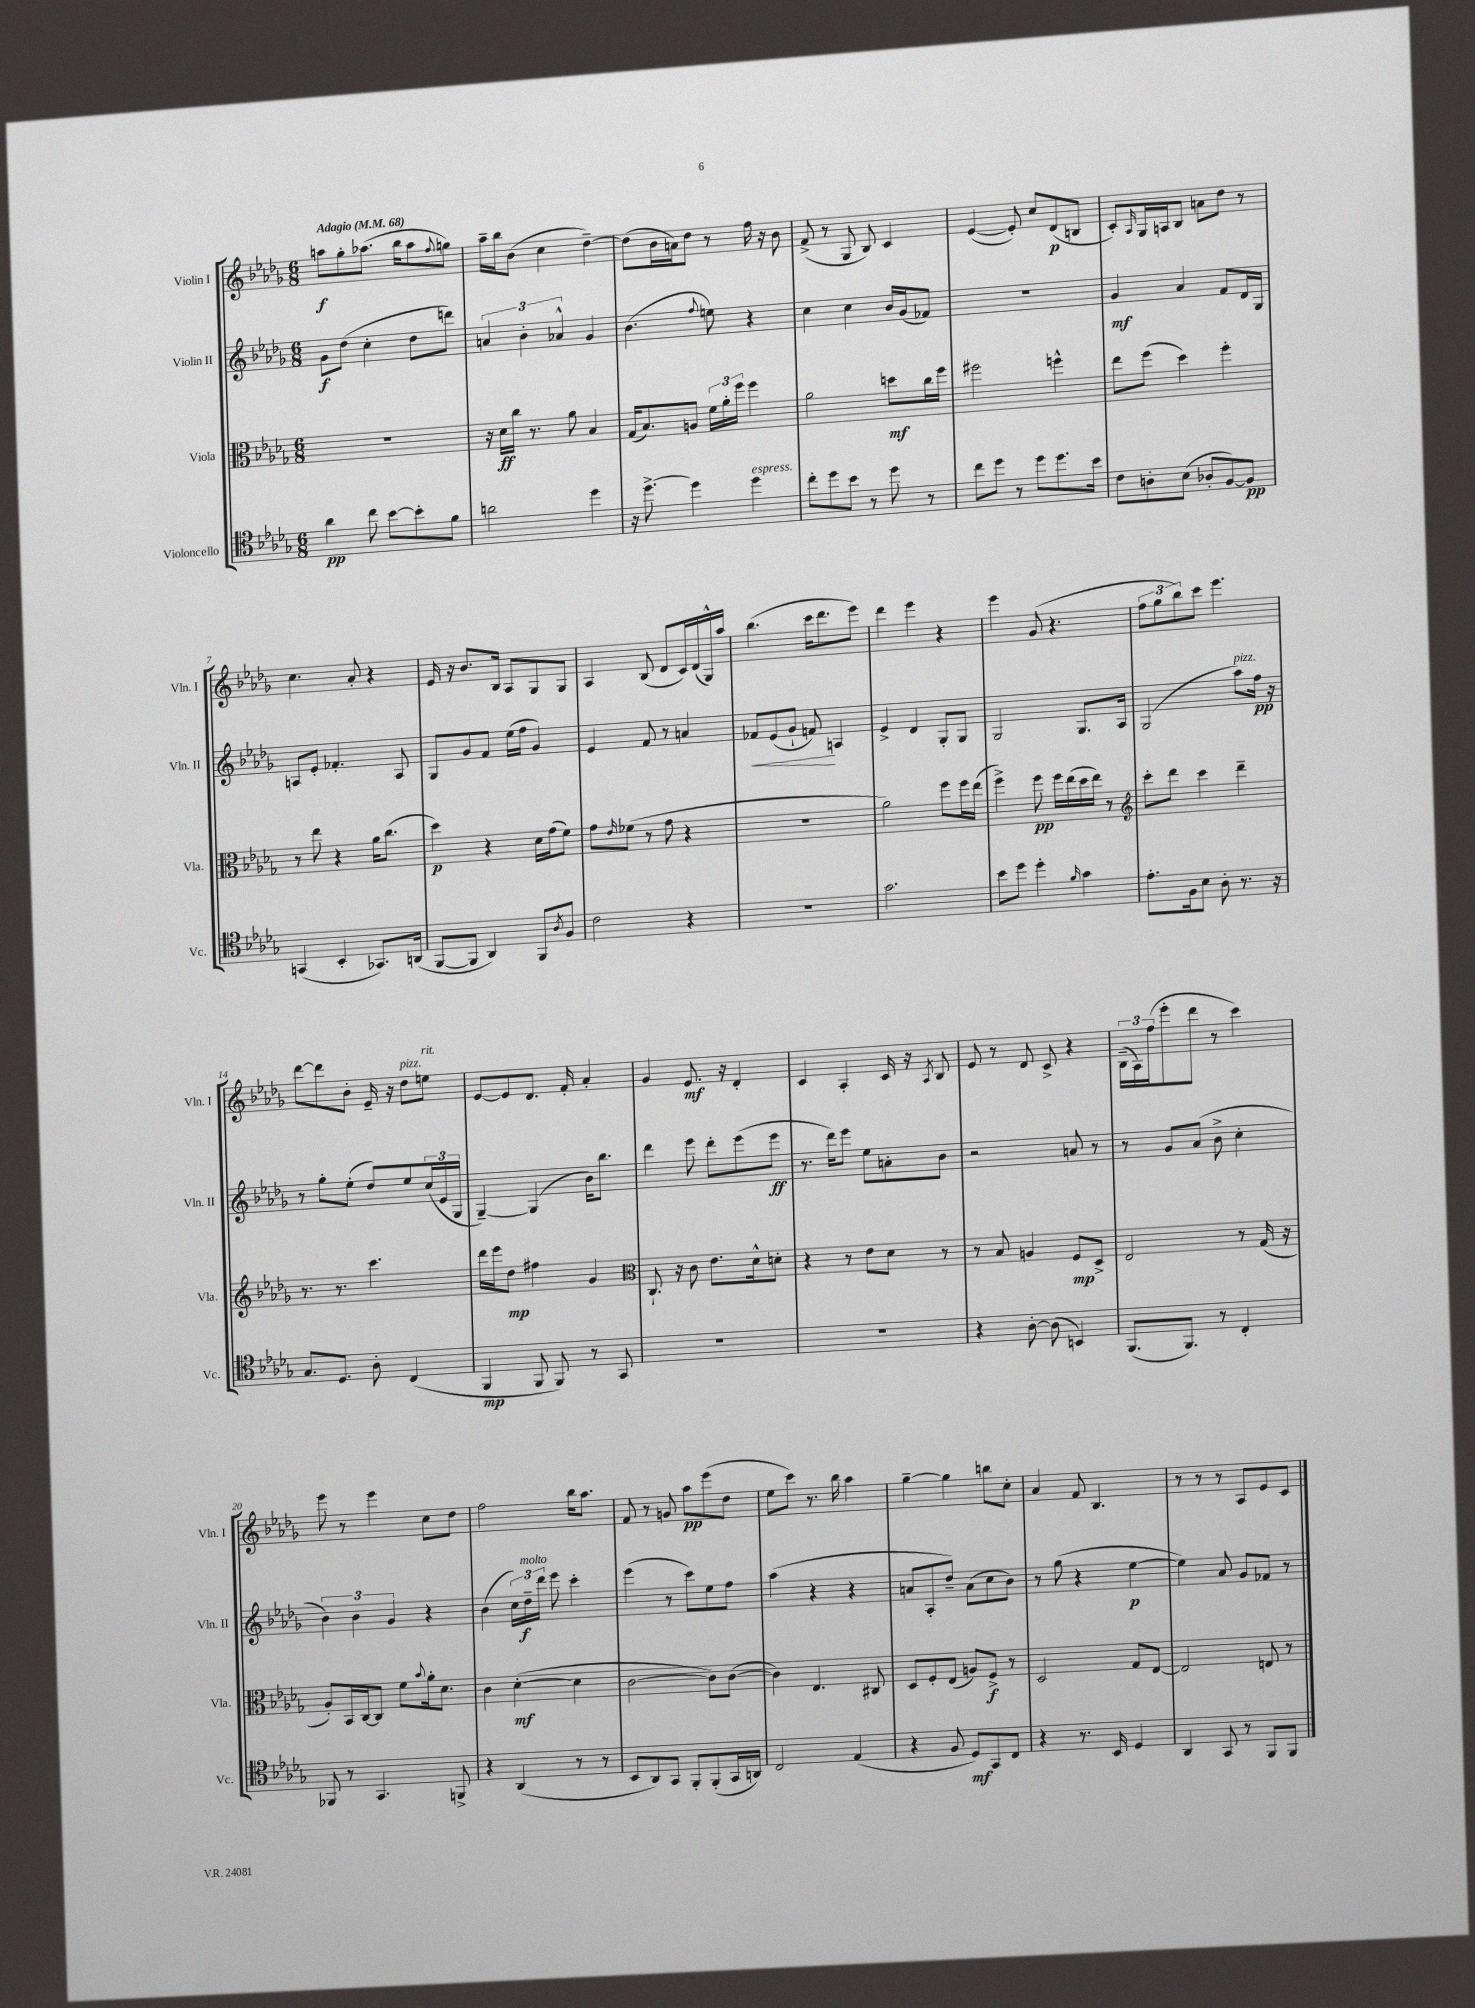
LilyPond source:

<<
\new StaffGroup <<
\new Staff = "s0" \with { instrumentName = "Violin I" shortInstrumentName = "Vln. I" } {
    \clef treble \key des \major \numericTimeSignature \time 6/8 \tempo "Adagio" 4 = 68
    a''8\f ges''8-. aes''8.( bes''16 aes''8 \appoggiatura { f''8 } g''8) |
    aes''16-- bes''16 bes'8( c''4 des''4~--) |
    des''8( bes'16 a'16) des''8 r8 f''16 r16 bes'8 |
    f'8->( r8 ges8 bes8) c'4 |
    ees'4~( ees'8-.) c''8 des'8\p( b8 |
    c'8-.) \grace { aes16 } ges16 a16 bes8 a'8 des''8 r8 |
    c''4. aes'8-. r4 |
    ees'16 r16 bes'8. bes16 aes8 ges8 ges8 |
    aes4 bes8( des'8 c'16) des'16( ges16-^) aes''16 |
    bes''4.( c'''16 des'''8. ees'''8) |
    des'''4 ees'''4 r4 |
    ees'''4 ges'8( r4. |
    \tuplet 3/2 { f''8 ges''8 bes''8) } c'''8 ees'''4. |
    des'''8~ des'''8 bes'8-. ees'16-- r16 des''8^\markup { \italic "pizz." } e''8^\markup { \italic "rit." } |
    ees'8~ ees'8 des'8. f'16-. aes'4-. |
    ges'4 ees'8.\mf r16 des'4-. |
    c'4 aes4-. c'16 r16 \acciaccatura { aes8 } bes8 |
    ees'8 r8 des'8 c'8-> r4 |
    \tuplet 3/2 { bes16--( aes16) f''16( } ees'''8-. des'''8 r8 c'''4) |
    ees'''8 r8 ees'''4 c''8 des''8 |
    f''2 bes''16 aes''8. |
    f'8 r8 g'8 aes''8\pp ees'''8( des''8 |
    ees''8 c'''8) r8. bes''16 aes''4 |
    ges''4~-- ges''4 b''8 c''8-. |
    aes'4 f'8 bes4. |
    r8 r8 r8 aes8 ees'8 c'8 \bar "|." |
}
\new Staff = "s1" \with { instrumentName = "Violin II" shortInstrumentName = "Vln. II" } {
    \clef treble \key des \major \numericTimeSignature \time 6/8
    ges'8\f des''8( c''4-. des''8 d'''8) |
    \tuplet 3/2 { a'4 bes'4-. aes'4-^ } ges'4 |
    bes'4.( \appoggiatura { f''8 } e''8) r4 |
    c''4 c''4 bes'16 ges'16( fes'8) |
    R2. |
    ges'4\mf aes'4 f'8 des'16 ges16 |
    a8 ees'8-. fes'4.-. a8 |
    ges8 ges'8 f'8 ees''16( f''16 ges'4) |
    ees'4 f'8 r8 a'4 |
    fes'8\< ees'8( ges'8-! f'8\!) a4 |
    ees'4-> des'4 ges8-. ges8 |
    ges2 ges8. aes16 |
    ges2( aes''8^\markup { \italic "pizz." }) f''16\pp r16 |
    r8 ges''8-. ees''8-.( des''8) ees''8 \tuplet 3/2 { c''16( ees'16 ges16 } |
    ges4~--) ges4( bes'16) bes''8. |
    des'''4 ees'''8 des'''8-. ees'''8( ees'''8\ff |
    r8. des'''16) ees'''8 ees''8 a'8-. bes'8 |
    r2 a'8 r8 |
    r8 ges'8 aes'8( bes'8-> c''4-. |
    \tuplet 3/2 { bes'4) bes'4 ges'4 } r4 |
    bes'4( \tuplet 3/2 { c''16) des''16--\f^\markup { \italic "molto" } des'''16 } ees'''8 c'''4-. |
    ees'''4( r8 c'''8) ees''8 f''8 |
    aes''4( r4 r4 |
    a'8 aes8-. des''8--) a'8( c''8 bes'8) |
    r8 ges''8( r4 ees''4~\p |
    ees''4) aes'8 ges'8 fes'8 r8 \bar "|." |
}
\new Staff = "s2" \with { instrumentName = "Viola" shortInstrumentName = "Vla." } {
    \clef alto \key des \major \numericTimeSignature \time 6/8
    R2. |
    r16 des'16\ff c''16 r8. aes'8 bes4 |
    ges16( bes8.) a8 \tuplet 3/2 { f'16 aes'16-. f''16 } f''4 |
    aes'2 d''8\mf c''16 f''16 |
    fis''2 f''4-^ |
    ees''8 f''8( des''4) f''4-. |
    r8 ees''8 r4 aes'16 c''8.( |
    des''4\p) r4 des'16 ges'16( f'8) |
    ges'8 \grace { ees'16 } fes'8( r8 ges'8 r4 |
    R2. |
    aes'2) f''8 f''16 ees''16( |
    f''4->) f''8\pp f''16 ees''16( des''16 ees''16) r8 |
    \clef treble c'''8-. des'''8 c'''4 des'''4-- |
    r8. r8. c'''4. |
    des'''16 ees'''16 des''8\mp fis''4 ges'4 |
    \clef alto c8.-! r16 c'8 ees'8. des'16-^ d'8-. |
    r4 r8 ees'8 des'8 r8 |
    r8 bes8 a4 f8\mp des8-> |
    ees2 r8 ges16( r16 |
    aes8-.) bes,16 c16~ c8 f'8 \appoggiatura { bes'8 } aes'16-. des'8. |
    c'4 des'4~-.\mf( des'4 |
    c'2~ c'8) c'8~( |
    c'4) ees4. cis8 |
    des8 f8-. ees8( a8) f8->\f r8 |
    des2 ges8 ees8~ |
    ees2 e8 r8 \bar "|." |
}
\new Staff = "s3" \with { instrumentName = "Violoncello" shortInstrumentName = "Vc." } {
    \clef tenor \key des \major \numericTimeSignature \time 6/8
    aes'4\pp c''8 bes'8~ bes'8-. f'8 |
    a'2 des''4 |
    r16 des''8.~-> des''4 des''4^\markup { \italic "espress." } |
    c''8-. des''8 bes'8 r8 des''8 r8 |
    c''8 des''8 r8 des''8 des''8. bes'16 |
    c'8 a8-. bes8( aes8-. f8~) f8\pp |
    g,4( bes,4-. ges,8.) a,16( |
    f,8~ f,8 aes,4) f,8 \acciaccatura { aes8 } f8 |
    c'2 r4 |
    R2. |
    ges'2. |
    bes'8 des''8 des''4-. \grace { f'16 } ges'4 |
    ees'8.-. f16 bes8 aes8-. r8. r16 |
    ges8. des8. aes8-. c4( |
    f,4\mp f,8 f,8) r8 ges,8 |
    R2. |
    R2. |
    r4 aes8~-. aes8( b,4) |
    f,8.( f,8.) r8 c4-. |
    fes,8 r8 ges,4. f,8-> |
    r4 aes,4( r8 r8 |
    bes,8 aes,8) ges,8 f,8-. f,8-.( ges,16 a,16) |
    c2 ees4( |
    r4 f8 des8\mf) ges,8 c8 |
    r4 r8. bes,16 des4 |
    aes,4 ges,8 r8 f,8 f,8 \bar "|." |
}
>>
>>
